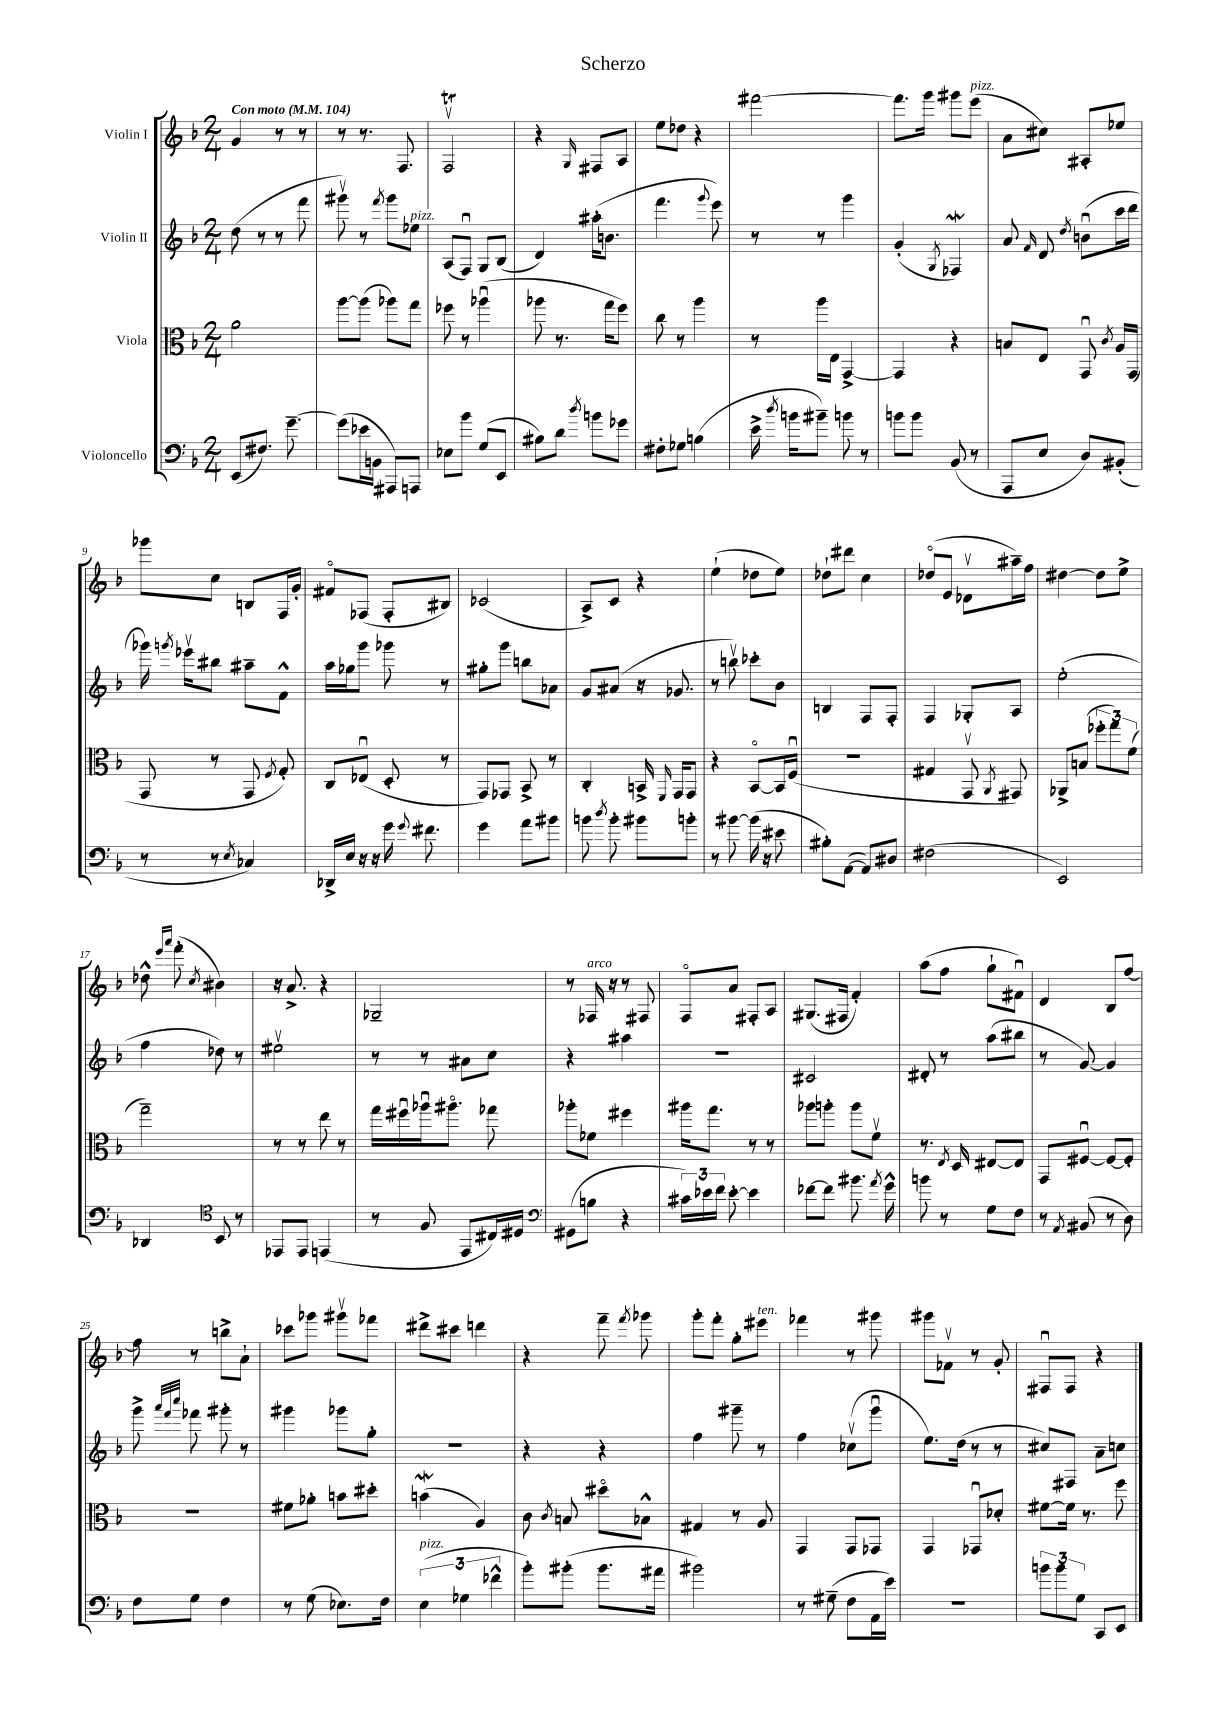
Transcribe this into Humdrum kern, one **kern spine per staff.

**kern	**kern	**kern	**kern
*staff4	*staff3	*staff2	*staff1
*clefF4	*clefC3	*clefG2	*clefG2
*k[b-]	*k[b-]	*k[b-]	*k[b-]
*M2/4	*M2/4	*M2/4	*M2/4
*MM104	*MM104	*MM104	*MM104
(8EE	2a	(8dd	4g
8.F#)	.	8r	.
.	.	8r	8r
[8.g~	.	.	.
.	.	8fff	8r
=	=	=	=
(8g]	[8aa	8ggg#v)	8r
16e-	(8aa]	8r	8.r
16BB	.	.	.
.	.	8qfff	.
8AAA#)	8aa-)	8ggg#	.
.	.	.	8.F
8AAA	8gg	8ee-	.
=	=	=	=
8E-	8ff-	(8A	2Fv
8b-	8r	8Fu)	.
(8G	(4aa-u	8G	.
8EE	.	(8B-	.
=	=	=	=
8B#)	8aa-	4d)	4r
8d	8.r	.	.
8qdd	.	.	16qqG
8b	.	(16aa#'	8F#
.	16gg	8.b	.
8g-	8ff)	.	8A
=	=	=	=
8F#'	8cc	4.fff	8ee
8G-	8r	.	8dd-
(4B	4aa	.	4r
.	.	8qqggg	.
.	.	8eee)	.
=	=	=	=
16e^	8r	8r	[2fff#
8qdd	.	.	.
16b	.	.	.
8b#~)	16aa	8r	.
.	16E	.	.
8b	[4GG^	4ggg	.
8r	.	.	.
=	=	=	=
8b	4GG]	(4g'	8.fff#]
8b	.	.	.
.	.	.	16ggg
.	.	8qG	.
(8BB-	4r	4F-)	8ggg#
8r	.	.	(8eee
=	=	=	=
8AAA	8B	8a	8a
.	.	16qqf	.
8E	8E	8d	8cc#)
.	.	8qdd	.
8D)	8GGu	(8bu	8A#'
.	8qc	.	.
(8BB#'	16A	16ccc	8ee-
.	(16GG	16ddd	.
=	=	=	=
8r	8GG	16ggg-)	8ggg-
.	.	8qggg	.
.	.	16eee-v	.
8r	8r	8bb#	8cc
8qE	.	.	.
4C-)	8GG	8aa#~	8B
.	8qF	.	.
.	8G')	8f^^	16F
.	.	.	16g'
=	=	=	=
16DD-^	8C	16aa	8f#o
16E	.	16gg-	.
16r	(8E-u	8ggg	(8F-
16r	.	.	.
16g	8D'	8ggg-	8F-'
8qqg	.	.	.
8.f#	.	.	.
.	8r	8r	8B#)
=	=	=	=
4g	8GG)	8gg#'	(2c-
.	8GG-	8ggg	.
8a	8BB-^	8bb	.
8b#	8r	8a-	.
=	=	=	=
8b	4C'	8g	8A^)
8qdd	.	.	.
8b'	.	(8a#	8c
8b#	16BB^	16r	4r
.	16qqFF	.	.
.	16GG	8.g-	.
8b'	8GG	.	.
=	=	=	=
8r	4r	8r	(4ee`
[8b#	.	8bbv)	.
(16b#]	[8BB-o	8ccc-'	8dd-
16r	.	.	.
8e#	16BB-]	8b-	8ee)
.	(16Fu	.	.
=	=	=	=
8B#')	2r	4B	8dd-`
([8AA	.	.	8ddd#
8AA])	.	8F	4cc
8D#	.	8F'	.
=	=	=	=
(2F#	4G#	4F	(8dd-o
.	.	.	8e
.	8GGv	8G-'	8d-v
.	8qAA	.	.
.	8GG#)	8A	16aa#~)
.	.	.	16ff
=	=	=	=
2EE)	8AA-^	(2ee'	[4dd#
.	(8B	.	.
.	12ff-'	.	8dd#]
.	12gg)	.	.
.	.	.	8ee^
.	(12f	.	.
=	=	=	=
4DD-	2gg~)	4ff	8dd-^^
.	.	.	16qqeee
.	.	.	16qqaaa
.	.	.	(8fff'
*clefC4	*	*	*
.	.	.	8qcc
8BB-	.	8dd-)	4b#)
8r	.	8r	.
=	=	=	=
8EE-	8r	2ee#v	16r
.	.	.	8.a^
8EE-	8r	.	.
(4EE	8ee	.	4r
.	8r	.	.
=	=	=	=
8r	16gg	8r	2G-~
.	16ff#u	.	.
8F	16aa-u	8r	.
.	8.aa#o	.	.
8EE	.	8a#	.
16C#)	8gg-	8cc	.
16D#	.	.	.
=	=	=	=
*clefF4	*	*	*
(8GG#	8aa-'	4r	8r
8B	8f-	.	16F-
.	.	.	16r
4r	4ff#	4aa#	8r
.	.	.	8F#
=	=	=	=
24c#)	16aa#	2r	8Fo
24e-	.	.	.
.	8.gg	.	.
24f	.	.	.
[8e-'	.	.	8a
4e-]	8r	.	8F#'
.	8r	.	8A
=	=	=	=
[8f-	8aa-	2c#	(8.G#
8f-]	8aa'	.	.
.	.	.	16F#
8.b#	8aa	.	4f')
.	8fv	.	.
8qa	.	.	.
16g^^	.	.	.
=	=	=	=
8b	8.r	8d#'	(8aa
8r	.	8r	8ff
.	8qE	.	.
.	16D	.	.
8G	[8E#	(8aa	8gg`
8F	8E#]	8bb#	8f#u)
=	=	=	=
8r	8GG	8r	4d
8qAA	.	.	.
(8BB#	[8F#u	[8g)	.
8r	8F#_	4g]	8B-
8D)	8F#']	.	[8ff
=	=	=	=
8F	2r	8ggg^	8ff]
.	.	32qqaaa	.
.	.	32qqfff	.
.	.	32qqcccc	.
8G	.	8fff-	8r
4F	.	8ggg#'	8bb^
.	.	8r	8a`
=	=	=	=
8r	8f#	4ggg#	8ccc-
(8G	8a-'	.	8ggg-
8.E-)	8b	8ggg-	8ggg#v
.	8dd#'	8gg'	8fff-
16F	.	.	.
=	=	=	=
(6E	(4b	2r	8ddd#^
.	.	.	8ccc#
6G-	.	.	.
.	4A)	.	4ddd
6f-^^	.	.	.
=	=	=	=
8b-')	8c	4r	4r
.	8qc	.	.
(8b#'	8B	.	.
8.b#	8dd#o	4r	8fff~
.	.	.	8qfff
.	8B-^^	.	8ggg-
16a#	.	.	.
=	=	=	=
2b#)	4G#	4ff	8ggg'
.	.	.	8fff'
.	8r	8ggg#~	8gg'
.	8A	8r	8eee#
=	=	=	=
8r	4GG	4ff	4fff-
(8G#~	.	.	.
8F	8GG	(8cc-v	8r
16AA	8GG-	8gggu	8ggg#
16e)	.	.	.
=	=	=	=
2r	4GG	8.ee)	8ggg#
.	.	.	8f-v
.	.	(16dd	.
.	8GG-u	8r	8r
.	8d-'	8r	8g'
=	=	=	=
12b	[8f#	8cc#)	8F#u
12b	.	.	.
.	16f#]	8F#	8F#
12G	.	.	.
.	8.r	.	.
8CC	.	8a~	4r
8EE	8ff	8cc	.
==	==	==	==
*-	*-	*-	*-
